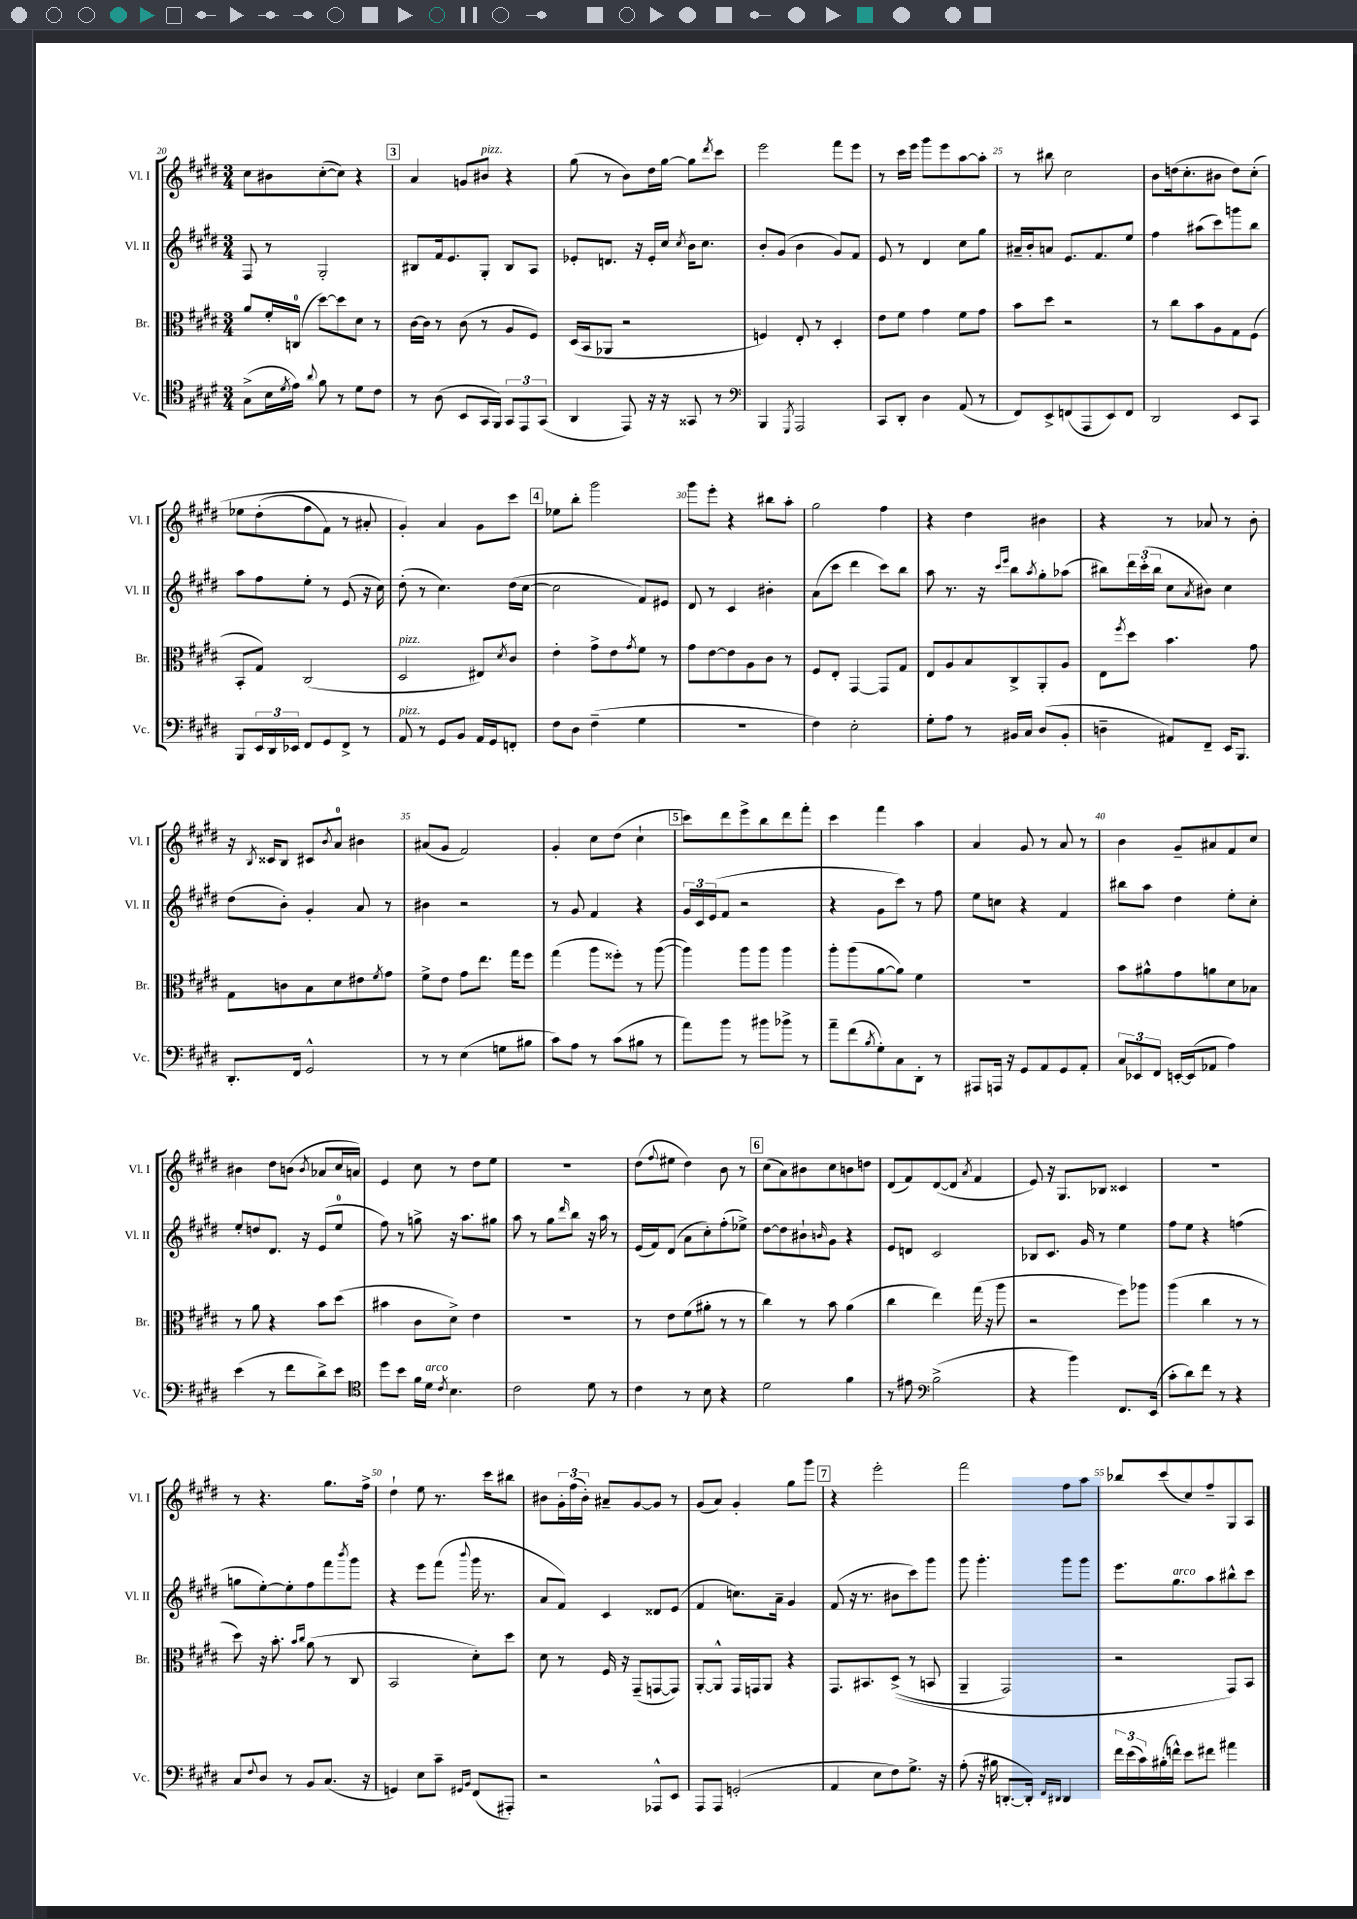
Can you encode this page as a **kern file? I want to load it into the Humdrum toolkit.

**kern	**kern	**kern	**kern
*staff4	*staff3	*staff2	*staff1
*clefC4	*clefC3	*clefG2	*clefG2
*k[f#c#g#d#]	*k[f#c#g#d#]	*k[f#c#g#d#]	*k[f#c#g#d#]
*M3/4	*M3/4	*M3/4	*M3/4
(8G#^	8a	8F#	8cc#
16B	16f#'	8r	8b#
8qd#	.	.	.
16e)	(16C	.	.
8qqa	.	.	.
8f#	[8dd#)	2G#'	([8cc#'
8r	8dd#]	.	8cc#])
8d#	8d#	.	4r
8c#	8r	.	.
=	=	=	=
8r	[16c#	8B#	4a
.	16c#]	.	.
(8A	8r	16f#	.
.	.	8.e	.
8BB	(8c#	.	8g
16GG#	8r	8G#'	8b#
16FF#)	.	.	.
12GG#	8A	8B#	4r
12EE	.	.	.
.	8F#)	8A	.
(12GG#	.	.	.
=	=	=	=
4AA	(16D#	8e-'	(8gg#
.	16BB	.	.
.	8AA-	8.d	8r
8EE)	2r	.	8b)
.	.	16r	.
16r	.	16e-'	16dd#
16r	.	16cc#	[16gg#
.	.	8qcc#	.
8GG##	.	16b	8gg#]
.	.	8.cc#	.
.	.	.	8qddd#
8r	.	.	8ccc#
=	=	=	=
*clefF4	*	*	*
4BBB	4F)	8b'	2eee
.	.	(8g#	.
8qGGG#	.	.	.
2AAA	8E'	4b	.
.	8r	.	.
.	4D#'	8g#)	8fff#
.	.	8f#	8eee
=	=	=	=
8CC#	8e	8e	8r
8DD#'	8f#	8r	16ccc#
.	.	.	16eee
4D#	4g#	4d#	8ggg#
.	.	.	8eee
(8AA	8f#	8cc#	[8aa
8r	8g#	8gg#	8aa']
=	=	=	=
8FF#)	8b	16a#~	8r
.	.	16b'	.
8EE^	8dd#	8a	8bb#
(8FF	2r	8.e	2cc#
8AAA	.	.	.
.	.	8.f#	.
8EE)	.	.	.
8FF	.	8ee	.
=	=	=	=
2DD#	8r	4ff#	8b
.	8cc#	.	(16dd
.	.	.	8.cc#'
.	8b	(8aa#	.
.	8A	8ccc#)	8b#
8EE	8G#	8ggg	8dd)
8CC#	(8F#	8bb	&(8cc#'
=	=	=	=
8BBB	8BB'	8aa	8ee-
24EE	8G#)	8ff#	(8dd#'
24DD#	.	.	.
24EE-	.	.	.
8FF#	(2C#	8ee'	8ff#
8GG#	.	8r	8f#)
8FF#^	.	(8e	8r
8r	.	16r	8a#'
.	.	16cc#)	.
=	=	=	=
8AA	2D#	(8dd#'	4g#'&)
8r	.	8r	.
8GG#	.	4.cc#)	4a
8BB	.	.	.
16AA	8E#)	.	8g#
16GG#	.	.	.
.	8qd#	.	.
8FF'	8c#	(16dd#	8ccc#
.	.	[16cc#	.
=	=	=	=
8F#	4e'	2cc#]	8ee-
8D#	.	.	8bb'
(4F#~	8g#^	.	2ggg#
.	8e	.	.
.	8qg#	.	.
4G#	8f#	8f#)	.
.	8r	8e#	.
=	=	=	=
2.r	8g#	8d#	8ggg#
.	[8e	8r	8eee'
.	8e]	4c#	4r
.	8A	.	.
.	8c#	4b#'	8bb#
.	8r	.	8aa'
=	=	=	=
4F#)	8F#	(8a	2gg#
.	8E'	8ccc#	.
2E'	[4GG#	4ddd#	.
.	8GG#]	8ccc#)	4ff#
.	8G#	8bb	.
=	=	=	=
8G#'	8E	8aa	4r
8A	8A	8.r	.
8r	8B	.	4dd#
.	.	16r	.
.	.	16qqccc#	.
.	.	16qqeee	.
16BB#	8C#^	8bb	.
16C#	.	.	.
.	.	8qaa	.
(8D#	8AA'	8gg#'	4b#
8BB#'	8A	(8aa-	.
=	=	=	=
4D~	8E	8bb#)	4r
.	8qff#	.	.
.	8dd#	24ddd#	.
.	.	(24ccc#'	.
.	.	24bb#	.
8AA#)	4.b	8cc#	8r
.	.	8qa	.
8FF#~	.	8b#)	8a-
16EE	.	4cc#	8r
8.BBB	.	.	.
.	8g#	.	8b'
=	=	=	=
8.DD#'	8G#	(8dd#	16r
.	.	.	8qB
.	.	.	16c##
.	8c	8b')	8B
16FF#	.	.	.
2GG#^^	8B	4g#'	8c#
.	.	.	8qb
.	8d#	.	8a
.	8e#	8a	4b#
.	8qf#	.	.
.	8g#	8r	.
=	=	=	=
8r	8f#^	4b#	(8a#
8r	8e	.	8g#
(4E	8g#	2r	2f#)
.	8.ee	.	.
8G	.	.	.
.	16gg#	.	.
8B#	8ff#	.	.
=	=	=	=
8c#)	(4gg#	8r	4g#'
8A	.	8g#	.
8r	8aa	4f#	8cc#
(8c#	8ff##')	.	(8dd#
8B#	8r	4r	4cc#`
8r	([8aa	.	.
=	=	=	=
8a)	4aa])	24g#	8ccc#)
.	.	24c#	.
.	.	(24e	.
8b	.	8f#	8ddd#
8r	8aa	2r	8eee^
8b#	8aa	.	8bb
8b-^	4aa	.	8ddd#
8r	.	.	8fff#'
=	=	=	=
8a~	8aa'	4r	4ccc#
(8f#	(8aa	.	.
8qB	.	.	.
8G#')	[8a	8g#	4fff#
8C#	8a])	8ccc#)	.
8DD#'	4f#	8r	4aa
8r	.	8ff#	.
=	=	=	=
8AAA#	2.r	8ee	4a
16AAA	.	8cc	.
16r	.	.	.
8GG#	.	4r	8g#
8AA	.	.	8r
8GG#	.	4f#	8a
8AA'	.	.	8r
=	=	=	=
12C#	8b	8bb#	4b
12EE-	.	.	.
.	8a#^^	8aa	.
12FF#	.	.	.
[16EE'	8g#	4dd#	8g#~
(16EE]	.	.	.
8AA-	8a	.	8a#
4A)	8d#	8ee'	8f#
.	8B-	8cc#'	8cc#
=	=	=	=
(4e	8r	8ee'	4b#
.	8a	8dd	.
8r	4r	8.d#	8dd#
8f#	.	.	(8b
.	.	16r	.
.	.	.	8qb
8d#^)	8b	(8e	8a-
8e	(8dd#	8ee	16cc#
.	.	.	16a)
=	=	=	=
*clefC4	*	*	*
8dd#	4b#	8ff#)	4e
8b	.	8r	.
16f#	8c#	8gg^	8cc#
16d#	.	.	.
8qc#	.	.	.
4.B	8d#^)	16r	8r
.	.	8.aa	.
.	4e	.	8dd#
.	.	8gg#	8ee
=	=	=	=
2c#	2.r	8aa	2.r
.	.	8r	.
.	.	8gg#	.
.	.	16qqddd#	.
.	.	8bb	.
8d#	.	16r	.
.	.	16aa	.
8r	.	8r	.
=	=	=	=
4c#	8r	(16e	(8dd#
.	.	16f#)	.
.	.	.	8qqff#
.	8e	(8d#	8ee#
8r	(8f#	8a	4dd#)
8B	8a#'	8cc#')	.
4r	8r	(8ff#'	8b
.	8r	8ee-^)	8r
=	=	=	=
2d#	4cc#)	[8dd#	(8cc#
.	.	8dd#]	8a)
.	8r	8b#`	8b#
.	.	16qqb	.
.	8b	8g#	8cc#
4f#	(4a	4r	8b
.	.	.	8dd
=	=	=	=
8r	4cc#	8e	(8d#
8e#	.	8d	8f#)
*clefF4	*	*	*
(2B^	4ee)	2c#	([8d#
.	.	.	8d#]
.	.	.	8qa
.	(16gg#	.	4f#
.	16r	.	.
.	8aa	.	.
=	=	=	=
4r	2r	8B-	8e)
.	.	8.c#	16r
.	.	.	8.G#
4b)	.	.	.
.	.	16g#	.
.	.	8r	8B-
8.FF#	8ff#)	4ee	4c##
.	8aa-	.	.
(16EE	.	.	.
=	=	=	=
8c#'	(4aa	8ff#	2.r
8d#)	.	8ee	.
8f#	4cc#	4r	.
8r	.	.	.
4r	8r	(4ff	.
.	8r	.	.
=	=	=	=
8C#	8dd#)	8gg	8r
8qqF#	.	.	.
8D#	16r	[8ee')	4.r
.	8.b'	.	.
8r	.	8ee']	.
.	16qqb	.	.
.	16qqcc#	.	.
8BB	(8a	8ff#	.
(8.C#	8r	8fff#	8.gg#
.	.	8qbbb	.
.	8C#	8ggg#	.
16r	.	.	16ff#^
=	=	=	=
4GG)	2BB	4r	4dd#`
8E	.	8eee	8ee
8c#~	.	(8fff#	8.r
16qqGG#	.	.	.
16qqBB	.	8qqbbb	.
(8FF#	8d#')	16ggg#	.
.	.	8.r	16ccc#
8AAA#')	8dd#	.	8bb#
=	=	=	=
2r	8d#	8a	8b#
.	8r	8f#)	24g#'
.	.	.	(24ff#
.	.	.	24b#')
.	16F#	4c#	8a#~
.	16r	.	.
.	(8GG#~	.	[8g#
8AAA-^^	[8GG	8d##	8g#]
8EE	8GG])	(8e	8r
=	=	=	=
8AAA	[8AA'	4f#	(8g#
8AAA	8AA^^]	.	8a)
(2GG'	16GG#	8.cc)	4g#'
.	16GG	.	.
.	8AA	.	.
.	.	16a~	.
.	4r	4g#	8gg#
.	.	.	8ggg#
=	=	=	=
4AA	8.GG#	(8f#	4r
.	.	16r	.
.	8.BB#	8.r	.
8E	.	.	2eee'
8F#)	&((8D#^	8b#	.
8.G#^	8r	8ccc#)	.
.	8BB	8ggg#	.
16r	.	.	.
=	=	=	=
(8A'	4AA~	8ggg#	2fff#
16r	.	4.ggg#'	.
16B#	.	.	.
[8.DD'	2GG#)	.	.
16DD'])	.	.	.
16qqFF#	.	.	.
16qqDD#	.	.	.
4DD#	.	8ggg#	8ff#
.	.	8ggg#	8aa
=	=	=	=
24f#	2r	8.eee	8bb-
(24e	.	.	.
24c#)	.	.	.
(16B#'	.	.	(8ccc#
16f^^)	.	8.gg#	.
8e	.	.	8cc#)
8f#	.	8aa	8ff#~
4a#	8GG#&)	8bb#^^	8G#
.	8BB	8ccc#	8A
==	==	==	==
*-	*-	*-	*-
